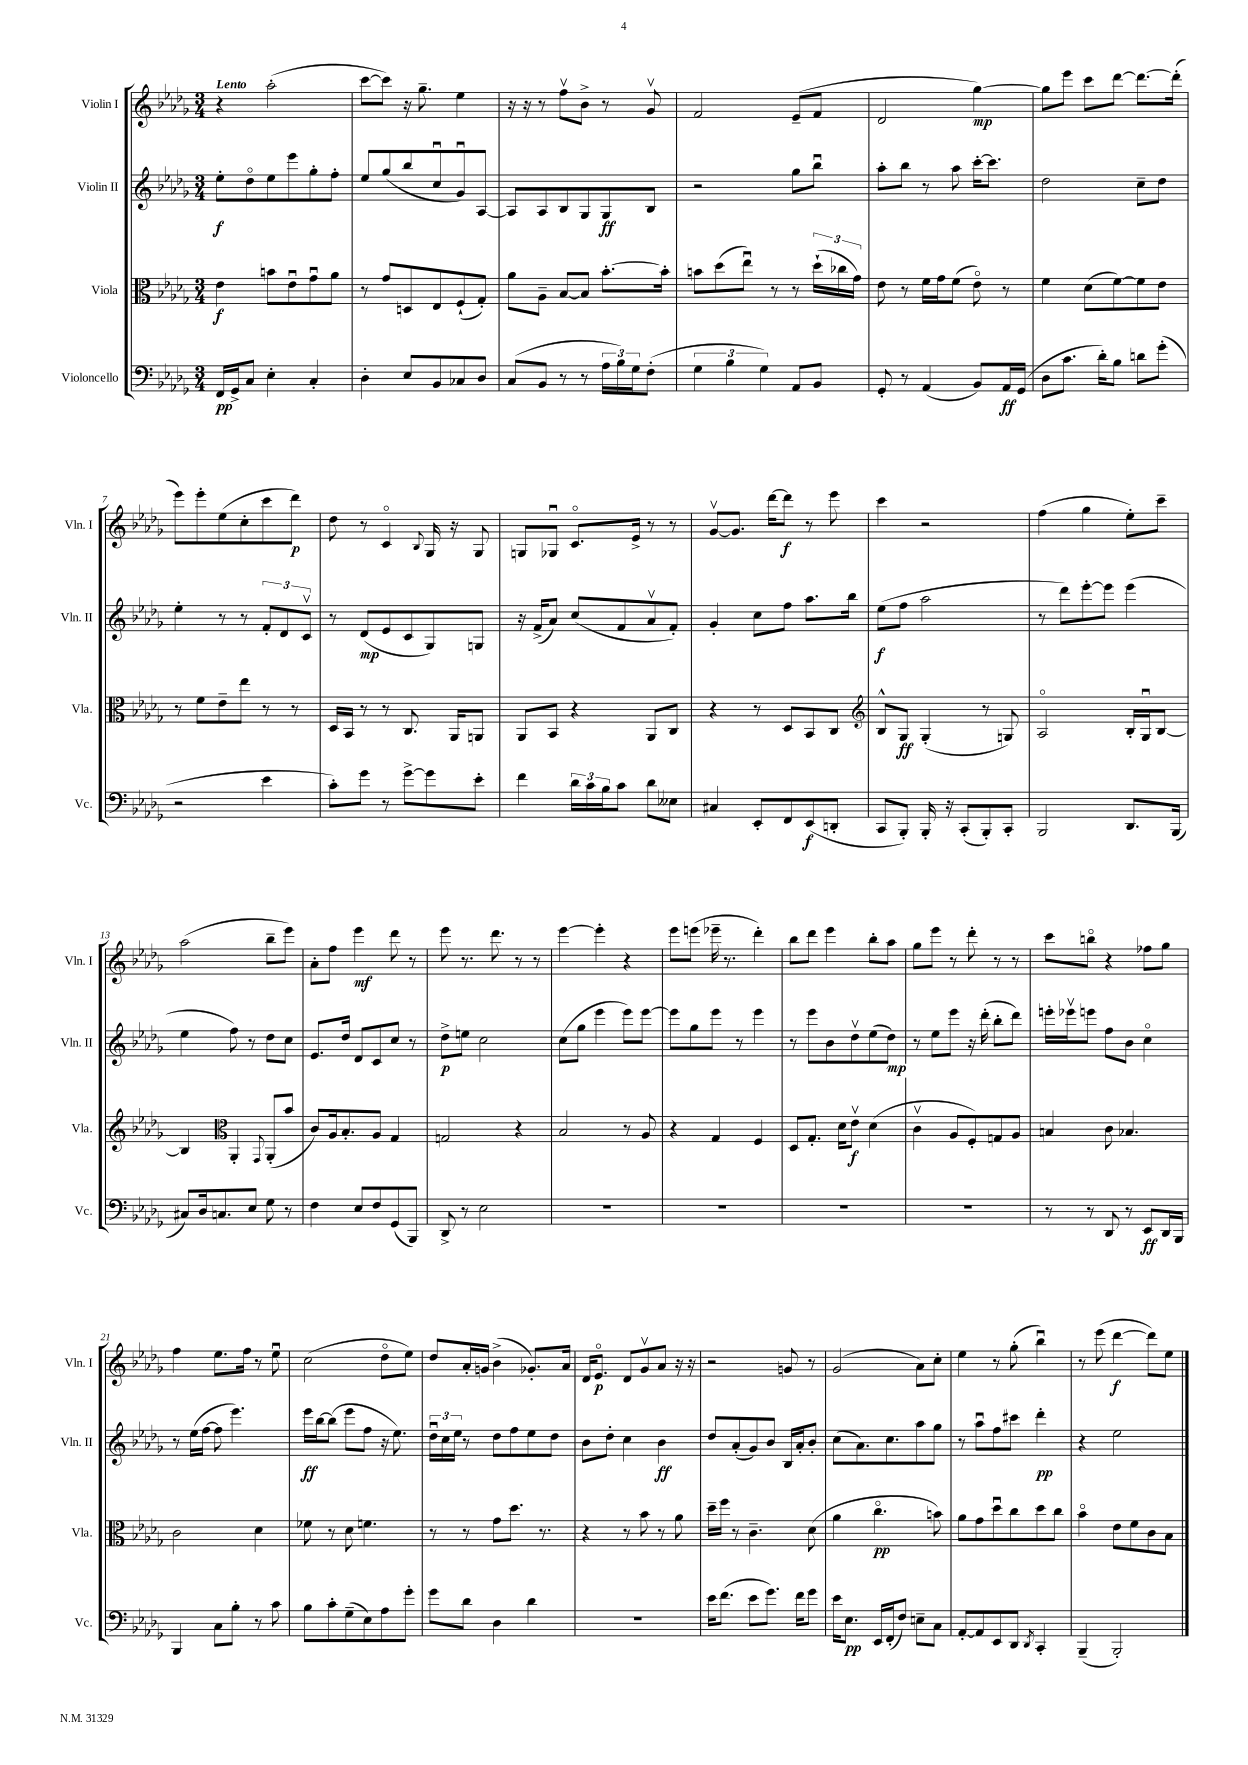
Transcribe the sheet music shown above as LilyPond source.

<<
\new StaffGroup <<
\new Staff = "s0" \with { instrumentName = "Violin I" shortInstrumentName = "Vln. I" } {
    \clef treble \key des \major \numericTimeSignature \time 3/4 \tempo "Lento"
    r4 aes''2-.( |
    c'''8~ c'''8) r16 ges''8.-- ees''4 |
    r16 r16 r8 f''8\upbow bes'8-> r8 ges'8\upbow |
    f'2 ees'8--( f'8 |
    des'2 ges''4~\mp) |
    ges''8 ees'''8 c'''8 des'''8~ des'''8.~ des'''16-.( |
    ees'''8) ees'''8-. ees''8( c''8-. c'''8 des'''8\p) |
    des''8 r8 c'4\flageolet \appoggiatura { bes8 } ges16 r16 ges8 |
    g8 ges8\downbow c'8.\flageolet ees'16-> r8 r8 |
    ges'8~\upbow ges'8. des'''16~ des'''8\f r8 ees'''8 |
    c'''4 r2 |
    f''4( ges''4 ees''8-.) c'''8-- |
    aes''2( bes''8-- ees'''8) |
    aes'8-. f''8 ees'''4\mf des'''8 r8 |
    ees'''8 r8. des'''8. r8 r8 |
    ees'''4~ ees'''4-. r4 |
    ees'''8 e'''8( ees'''16-- r8. des'''4-.) |
    bes''8 des'''8 ees'''4 bes''8-. aes''8 |
    ges''8 ees'''8 r8 des'''8-. r8 r8 |
    c'''8 b''8\flageolet r4 fes''8 ges''8 |
    f''4 ees''8. f''16 r8 ees''8\downbow |
    c''2( des''8\flageolet ees''8) |
    des''8 aes'16-. g'16 bes'4->( ges'8.-.) aes'16 |
    des'16 ees'8.\flageolet\p des'8 ges'8\upbow aes'8 r16 r16 |
    r2 g'8 r8 |
    ges'2( aes'8) c''8-. |
    ees''4 r8 ges''8-.( bes''4\downbow) |
    r8 ees'''8( des'''4~\f des'''8) ees''8 \bar "|." |
}
\new Staff = "s1" \with { instrumentName = "Violin II" shortInstrumentName = "Vln. II" } {
    \clef treble \key des \major \numericTimeSignature \time 3/4
    ees''8-.\f des''8\flageolet ees''8 ees'''8 ges''8-. f''8-. |
    ees''8 ges''8( bes''8 c''8\downbow ges'8\downbow) aes8~ |
    aes8 aes8 bes8 ges8 ges8\ff bes8 |
    r2 ges''8 bes''8\downbow |
    aes''8-. bes''8 r8 aes''8 c'''16~-. c'''8. |
    des''2 c''8-- des''8 |
    ees''4-. r8 r8 \tuplet 3/2 { f'8-. des'8 c'8\upbow } |
    r8 des'8\mp( ees'8 c'8 ges8) g8 |
    r16 f'16->( aes'8) c''8( f'8 aes'8\upbow f'8-.) |
    ges'4-. c''8 f''8 aes''8. bes''16 |
    ees''8\f( f''8 aes''2 |
    r8 des'''8) ees'''8~-. ees'''8 ees'''4( |
    ees''4 f''8) r8 des''8 c''8 |
    ees'8. des''16 des'8 c'8 c''8 r8 |
    des''8->\p e''8 c''2 |
    c''8( ges''8 ees'''4 ees'''8) ees'''8~ |
    ees'''8 ges''8 ees'''8 r8 ees'''4 |
    r8 ees'''8 bes'8 des''8\upbow ees''8( des''8\mp) |
    r8 ees''8 ees'''8 r16 des'''16-.( bes''8-. des'''8) |
    e'''16-. ees'''16\upbow e'''8 f''8 bes'8 c''4\flageolet |
    r8 ees''16( f''16~ f''8 ees'''4.) |
    ees'''16\ff bes''16~ bes''8( ees'''8 f''8 r16 ees''8.) |
    \tuplet 3/2 { des''16\downbow c''16 ees''16 } r8 des''8 f''8 ees''8 des''8 |
    bes'8 des''8-. c''4 bes'4\ff |
    des''8 aes'8-.( ges'8) bes'8 bes16 aes'16-. bes'8-. |
    c''8( aes'8.) c''8. aes''8 ges''8 |
    r8 aes''8\downbow f''8 cis'''8 des'''4-.\pp |
    r4 ees''2 \bar "|." |
}
\new Staff = "s2" \with { instrumentName = "Viola" shortInstrumentName = "Vla." } {
    \clef alto \key des \major \numericTimeSignature \time 3/4
    ees'4\f b'8 ees'8\downbow ges'8\downbow aes'8 |
    r8 ges'8 d8 ees8 f8-!( ges8-.) |
    aes'8 aes8-- bes8~ bes8 bes'8.~-. bes'16-. |
    b'8 des''8( ees''8\downbow) r8 r8 \tuplet 3/2 { des''16-!( ces''16 ges'16) } |
    ees'8 r8 f'16 ges'16 f'8( ees'8\flageolet) r8 |
    f'4 des'8( f'8~) f'8 ees'8 |
    r8 f'8 ees'8-- ees''8 r8 r8 |
    des16 bes,16 r8 r8 c8. aes,16 a,8 |
    aes,8 bes,8 r4 aes,8 c8 |
    r4 r8 des8 bes,8 c8 |
    \clef treble bes8-^ ges8\ff ges4-.( r8 g8) |
    aes2\flageolet bes16-. ges16\downbow bes8~ |
    bes4 \clef alto aes,4-. \appoggiatura { ges,8 } aes,8-.( bes'8 |
    c'8) aes16 bes8.-. aes8 ges4 |
    g2 r4 |
    bes2 r8 aes8 |
    r4 ges4 f4 |
    des8 ges8.-. des'16 ees'8\upbow\f des'4( |
    c'4\upbow aes8 f8-.) g8 aes8 |
    b4 c'8 bes4. |
    c'2 des'4 |
    fes'8 r8 des'8 f'4. |
    r8 r8 ges'8 des''8. r8. |
    r4 r8 bes'8 r8 aes'8 |
    des''16-- f''16 r8 c'4.-- des'8( |
    aes'4 c''4.\flageolet\pp b'8) |
    aes'8 ges'8 des''8\downbow c''8 des''8 c''8 |
    bes'4\flageolet ees'8 f'8 c'8 bes8 \bar "|." |
}
\new Staff = "s3" \with { instrumentName = "Violoncello" shortInstrumentName = "Vc." } {
    \clef bass \key des \major \numericTimeSignature \time 3/4
    f,16\pp ges,16-> c8 ees4-. c4-. |
    des4-. ees8 bes,8 ces8 des8 |
    c8( bes,8 r8 r8 \tuplet 3/2 { aes16 bes16) ges16 } f8-.( |
    \tuplet 3/2 { ges4 bes4 ges4) } aes,8 bes,8 |
    ges,8-. r8 aes,4( bes,8) aes,16\ff ges,16( |
    des8 c'8. des'16-.) bes8 d'8 ges'8-.( |
    r2 ees'4 |
    c'8-.) ges'8 r8 ges'8~-> ges'8 ees'8-. |
    f'4 \tuplet 3/2 { des'16 c'16 bes16 } c'8 des'8 eeses8 |
    cis4 ees,8-. f,8 ees,8\f( d,8-. |
    c,8 bes,,8-.) bes,,16-. r16 c,8-.( bes,,8-.) c,8-. |
    bes,,2 des,8. bes,,16( |
    cis8) des16 c8. ees8 ges8 r8 |
    f4 ees8 f8 ges,8( bes,,8) |
    des,8-> r8 ees2 |
    R2. |
    R2. |
    R2. |
    R2. |
    r8 r8 des,8 r8 ees,8\ff des,16 bes,,16 |
    bes,,4 c8 bes8-. r8 c'8 |
    bes8 c'8-. ges8--( ees8) aes8 ges'8-. |
    ges'8 des'8 des4 des'4 |
    R2. |
    ees'16 f'8.( ees'8 ges'8.) f'16 ges'8 |
    ees'16 ees8.\pp ees,16 f,16-.( f8) e8-- c8 |
    aes,8~-. aes,8 ees,8 des,8 \acciaccatura { des,8 } c,4-. |
    bes,,4--( bes,,2-.) \bar "|." |
}
>>
>>
